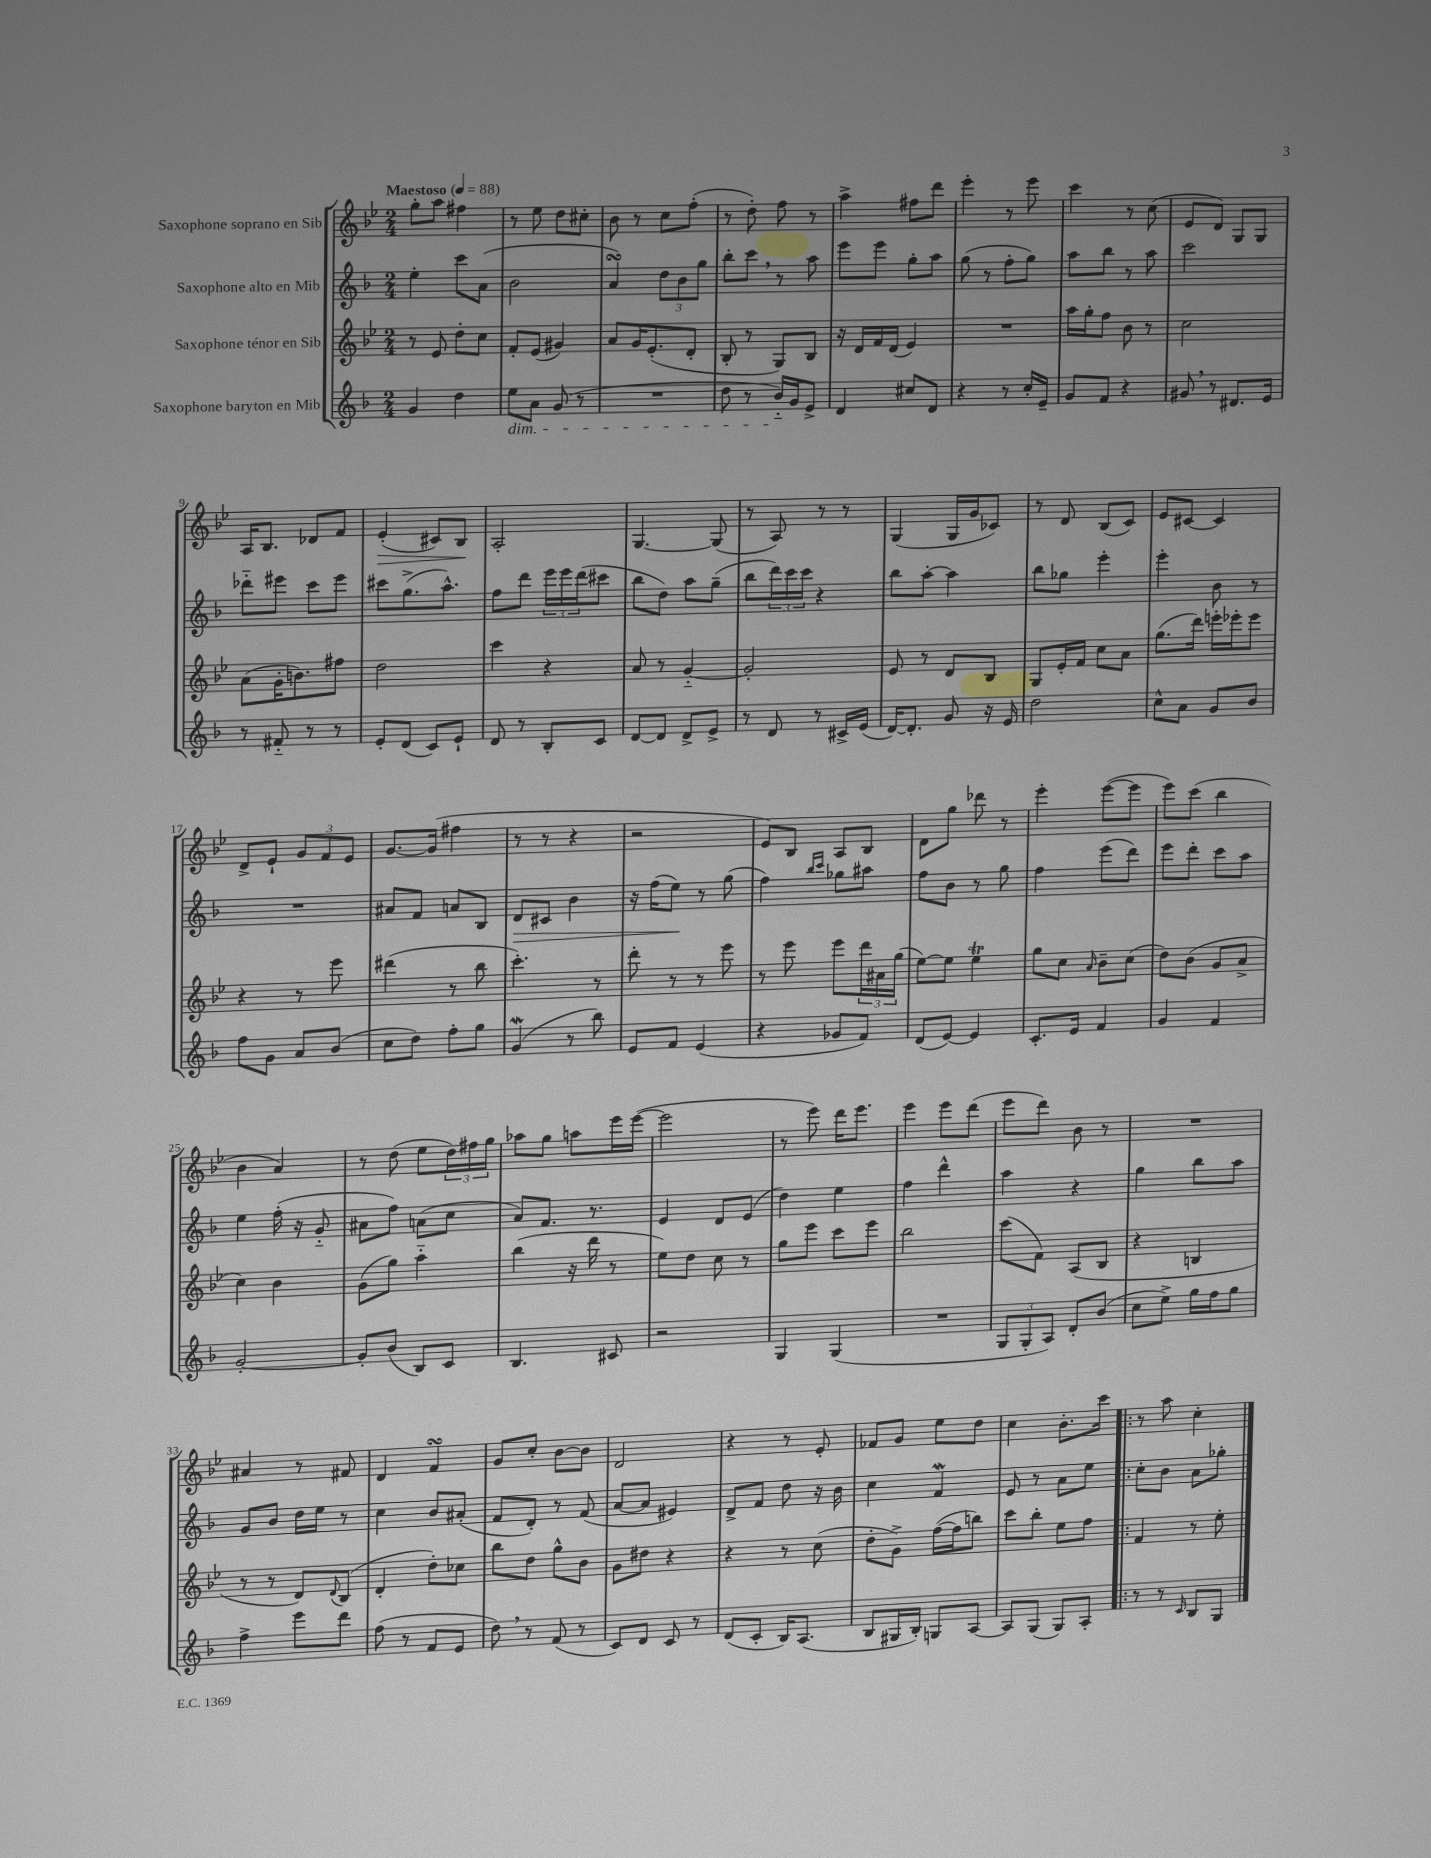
<<
\new StaffGroup <<
\new Staff = "s0" \with { instrumentName = "Saxophone soprano en Sib" } {
    \clef treble \key bes \major \numericTimeSignature \time 2/4 \tempo "Maestoso" 4 = 88
    g''8-. a''8 fis''4 |
    r8 ees''8 d''8 cis''8-. |
    bes'8 r8 c''8 f''8-.( |
    r8 d''8-.) f''8 r8 |
    a''4-> fis''8 d'''8 |
    ees'''4-. r8 ees'''8 |
    c'''4 r8 c''8( |
    ees'8 d'8) g8 g8 |
    a16 bes8. des'8 f'8 |
    ees'4-.\>( cis'8) bes8\! |
    a2-. |
    g4.~ g8( |
    r8 a8) r8 r8 |
    g4( g16 g'16 ces'8) |
    r8 d'8 bes8( c'8) |
    ees'8 cis'8~ cis'4 |
    d'8-> ees'8-! \tuplet 3/2 { g'8 f'8 ees'8 } |
    g'8.~ g'16( fis''4 |
    r8 r8 r4 |
    r2 |
    ees'8) bes8 a8 bes8 |
    d'8 g''8 des'''8 r8 |
    ees'''4-. ees'''8~( ees'''8 |
    ees'''8) c'''8( bes''4 |
    bes'4 a'4) |
    r8 d''8( ees''8 \tuplet 3/2 { d''16) fis''16 g''16 } |
    aes''8 g''8 a''8 ees'''16 ees'''16~( |
    ees'''2 |
    r8 ees'''8) d'''16 ees'''8. |
    ees'''4 ees'''8 d'''8( |
    ees'''8 d'''8) bes'8 r8 |
    R2 |
    ais'4 r8 fis'8 |
    d'4 f'4\turn |
    g'8 c''8-. bes'8~ bes'8 |
    d'2 |
    r4 r8 ees'8-. |
    fes'8 g'8 ees''8 d''8 |
    c''4 bes'8.-. c'''16 |
    \bar ".|:" r8 a''8 c''4-. \bar "|." |
}
\new Staff = "s1" \with { instrumentName = "Saxophone alto en Mib" } {
    \clef treble \key f \major \numericTimeSignature \time 2/4
    e''4-. c'''8 a'8( |
    bes'2 |
    a'4\turn) \tuplet 3/2 { d''8 bes'8 g''8 } |
    bes''8-. c'''8 \breathe r8 a''8 |
    e'''8 e'''8 g''8-. a''8 |
    g''8( r8 f''8-. g''8) |
    a''8 bes''8 r8 a''8 |
    c'''2 |
    des'''8-_ eis'''8 c'''8 eis'''8 |
    cis'''8 g''8.->( a''8.-^) |
    f''8 d'''8 \tuplet 3/2 { e'''16 e'''16 d'''16( } cis'''8 |
    bes''8 d''8) a''8 g''8--( |
    bes''8 \tuplet 3/2 { d'''16) c'''16 c'''16 } r4 |
    bes''8 a''8~-. a''4 |
    bes''8 ges''8 e'''4-. |
    e'''4-. bes'8 r8 |
    R2 |
    ais'8 f'8 a'8 bes8 |
    d'8\> cis'8 bes'4 |
    r16 f''16( e''8\!) r8 g''8( |
    f''4) \grace { bes''16 c'''16 } ges''8 ais''8 |
    f''8 bes'8 r8 g''8 |
    f''4 e'''8( d'''8) |
    e'''8 d'''8-. c'''8 a''8 |
    e''4 f''16-.( r16 g'8-_ |
    ais'8 f''8) a'8( c''8 |
    a'8) f'8. r8. |
    e'4 d'8 e'8( |
    d''4) e''4 |
    f''4 d'''4-^ |
    a''4 r4 |
    g''4 bes''8 a''8 |
    g'8 bes'8 d''16 e''16 r8 |
    c''4 bes'8 ais'8-.( |
    f'8 d'8-.) r8 f'8( |
    a'8~ a'8 eis'4) |
    d'8-> f'8 d''8 r16 bes'16 |
    c''4 f'4\mordent |
    e'8 r8 a'8 e''8 |
    \bar ".|:" c''8-. bes'8 a'8 ges''8-. \bar "|." |
}
\new Staff = "s2" \with { instrumentName = "Saxophone ténor en Sib" } {
    \clef treble \key bes \major \numericTimeSignature \time 2/4
    r8 ees'8 d''8-. c''8 |
    f'8-. ees'8( gis'4) |
    a'8 g'16 ees'8.-.( d'8-. |
    bes8-. r8 g8) bes8 |
    r16 d'16 f'16 d'16( ees'4) |
    R2 |
    a''16 g''16-. f''8 bes'8 r8 |
    c''2 |
    a'8( g'16-. b'8.) fis''8 |
    d''2 |
    c'''4 r4 |
    a'8 r8 g'4~-_ |
    g'2-. |
    ees'8 r8 d'8 bes8 |
    g8 ees'16-. f'16 c''8 a'8 |
    g''8.( d'''16) e'''16-. ees'''16-. ees'''8 |
    r4 r8 ees'''8 |
    dis'''4( r8 bes''8 |
    c'''4.-.) r8 |
    d'''8-. r8 r8 ees'''8 |
    r8 ees'''8 ees'''8 \tuplet 3/2 { d'''16 ais'16 g''16( } |
    ees''8~) ees''8 ees''4\trill |
    g''8 c''8 \grace { a'16 } bes'8-- c''8( |
    d''8) bes'8( g'8 a'8-> |
    c''4) bes'4 |
    g'8( g''8) a''4-_ |
    bes''4( r16 d'''16 r8 |
    ees''8) d''8 c''8 r8 |
    g''8 ees'''8 c'''8 ees'''8 |
    bes''2 |
    c'''8( f'8) a8( bes8 |
    r4 b4 |
    r8 r8 d'8) \appoggiatura { d'8 } bes8( |
    d'4-. d''8-.) ces''8 |
    bes''8 d''8 g''8-^ bes'8 |
    g'8 dis''8 r4 |
    r4 r8 c''8( |
    d''8-. g'8->) f''16~( f''16 b''8) |
    c'''8 bes''8-. ees''8 f''8 |
    \bar ".|:" f'4 r8 ees''8-. \bar "|." |
}
\new Staff = "s3" \with { instrumentName = "Saxophone baryton en Mib" } {
    \clef treble \key f \major \numericTimeSignature \time 2/4
    g'4 d''4 |
    e''8\dim a'8 g'8( r8 |
    R2 |
    d''8 r8 bes'16-_\!) g'16 e'8-> |
    d'4 cis''8 d'8 |
    r4 r8 c''16-. e'16-- |
    g'8 f'8 r4 |
    gis'8 \breathe r8 dis'8. e'16 |
    r8 fis'8-_ r8 r8 |
    e'8-. d'8( c'8) e'8-! |
    d'8 r8 bes8-. c'8 |
    d'8~ d'8 d'8-> e'8-> |
    r8 d'8 r8 cis'16-> e'16( |
    d'16~) d'8.-. g'8 r16 e'16 |
    d''2 |
    c''8-^ a'8 g'8 bes'8 |
    f''8 g'8 a'8 bes'8( |
    c''8 d''8) f''8-. g''8 |
    g'4\mordent( r8 bes''8) |
    e'8 f'8 e'4( |
    r4 ges'8 f'8) |
    d'8( e'8~) e'4 |
    c'8.-. e'16 f'4 |
    g'4 f'4 |
    g'2~-. |
    g'8-. bes'8( bes8) c'8 |
    bes4. cis'8 |
    r2 |
    g4 g4( |
    R2 |
    \tuplet 3/2 { g8 g8-. a8) } d'8-. bes'8( |
    c''8 e''8->) g''16 f''16 g''8 |
    f''4-> e'''8 d'''8 |
    f''8( r8 f'8 e'8 |
    d''8) \breathe r8 f'8( r8 |
    c'8) d'8 c'8 r8 |
    d'8( c'8-. bes16) a8.( |
    bes8 gis16 bes16-.) g8 a8~ |
    a8 g8( g8) a8-. |
    \bar ".|:" r8 r8 \grace { c'16 } bes8 g8 \bar "|." |
}
>>
>>
